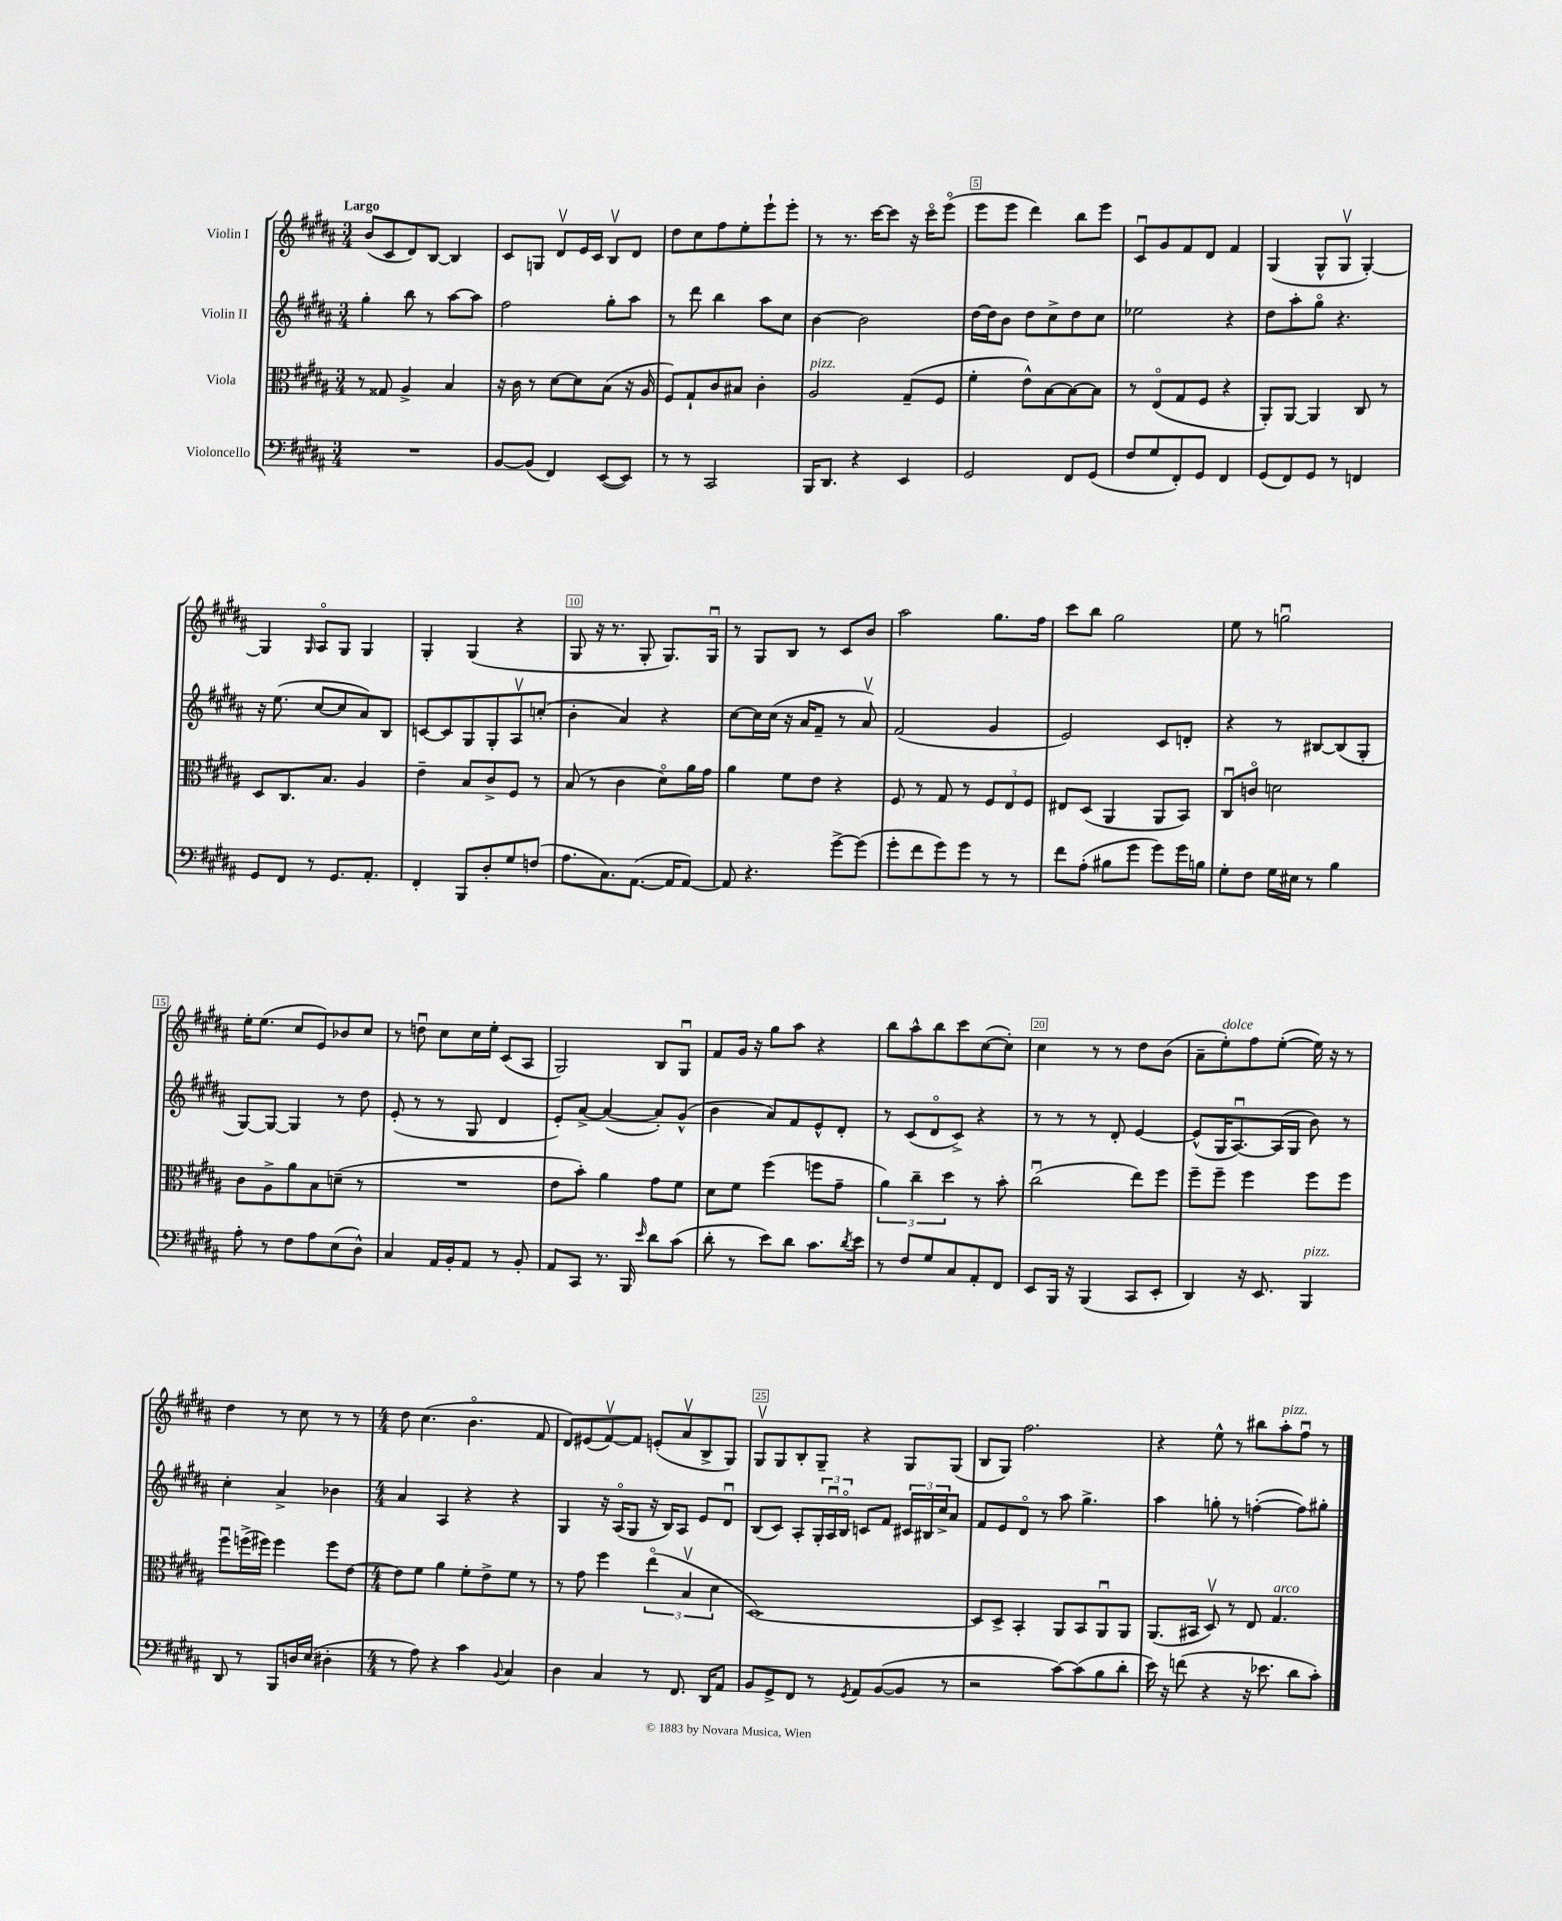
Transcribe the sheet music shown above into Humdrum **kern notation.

**kern	**kern	**kern	**kern
*staff4	*staff3	*staff2	*staff1
*clefF4	*clefC3	*clefG2	*clefG2
*k[f#c#g#d#a#]	*k[f#c#g#d#a#]	*k[f#c#g#d#a#]	*k[f#c#g#d#a#]
*M3/4	*M3/4	*M3/4	*M3/4
2.r	8r	4gg#'	(8b
.	8G##	.	8c#
.	4A#^	8bb	8d#)
.	.	8r	[8B
.	4B	[8aa#	4B]
.	.	8aa#]	.
=	=	=	=
[8BB	16r	2ff#	8c#
.	16c#	.	.
(8BB]	8r	.	8G
4FF#)	[8d#	.	8d#v
.	8d#]	.	16e
.	.	.	16c#
([8EE	(8B	8gg#'	8Bv
8EE])	16r	8aa#	8d#
.	16A#	.	.
=	=	=	=
8r	8F#)	8r	8dd#
8r	8G#`	8ddd#	8cc#
2CC#	8c#	4bb	8ff#
.	8B#	.	8ee'
.	4c#'	8aa#	8eee`
.	.	8cc#	8eee'
=	=	=	=
16BBB	2A#	[4b	8r
8.DD#	.	.	.
.	.	.	8.r
4r	.	2b]	.
.	.	.	[16ccc#
.	.	.	8ccc#]
4EE	(8G#~	.	16r
.	.	.	16ccc#o
.	8F#	.	(8eeeo
=	=	=	=
2GG#	4f#'	[16dd#	8eee
.	.	16dd#]	.
.	.	8b	8eee
.	8e^^)	8dd#	4ddd#)
.	[8B	8cc#^	.
8FF#	8B_	8dd#	8bb
(8GG#	8B]	8cc#	8eee
=	=	=	=
8F#	8r	2ee-	8c#u
8G#	(8Eo	.	8g#
8FF#')	8G#	.	8f#
8GG#	8F#	.	8d#
4FF#	4r	4r	4f#
=	=	=	=
(8GG#	8AA#')	8dd#	(4G#
8FF#)	[8AA#	8aa#'	.
8GG#	4AA#]	8gg#o	8G#^^
8r	.	4.r	8G#v
4FF	8C#	.	[4G#')
.	8r	.	.
=	=	=	=
8GG#	8D#	16r	4G#]
.	.	(8.ee	.
8FF#	8.C#	.	.
.	.	.	16qqG#
8r	.	[8cc#	8A#o
.	8.B	.	.
8.GG#	.	8cc#]	8G#
.	4A#	8a#)	4G#
8.AA#'	.	.	.
.	.	8B	.
=	=	=	=
4FF#'	4e~	[8c	4G#'
.	.	8c]	.
8BBB	8B	8G#	(4G#
8D#'	8c#^	8G#'	.
8G#	8F#	8A#v	4r
(8F	8r	(8cc'	.
=	=	=	=
8.A#	(8B	4b'	8G#
.	8r	.	16r
8.C#)	.	.	8.r
.	4c#	4a#)	.
([8.AA#	.	.	8G#'
.	8d#o)	4r	8.G#)
16AA#]	.	.	.
[8AA#)	16a#	.	.
.	16g#	.	16G#u
=	=	=	=
8AA#]	4a#	[8cc#	8r
4.r	.	16cc#]	8G#
.	.	(16cc#	.
.	8f#	16r	8B
.	.	16a#	.
.	8e	8f#~	8r
[8g#^	4r	8r	8c#
(8g#]	.	8a#v)	8b
=	=	=	=
8g#'	8F#	(2f#	2aa#
8f#	8r	.	.
8g#)	8G#	.	.
8g#	8r	.	.
8r	12F#	4g#	8.gg#
.	12E	.	.
8r	.	.	.
.	12F#	.	.
.	.	.	16ff#
=	=	=	=
8f#	8E#	2e)	8ccc#
(8A#'	(8D#	.	8bb
8B#	4AA#	.	2gg#
8g#	.	.	.
8g#)	8AA#	8c#	.
16g#	8BB)	8d'	.
16B	.	.	.
=	=	=	=
8G#'	8C#u	4r	8ee
8F#	8co	.	8r
16G#	2d	8r	2ggu
16E#	.	.	.
8r	.	[8B#	.
4B	.	(8B#]	.
.	.	8G#'	.
=	=	=	=
8A#'	8c#	[8G#)	16ee'
.	.	.	(8.ee
8r	8A#^	8G#_	.
8F#	8a#	4G#]	8cc#
8A#	8B	.	8e)
(8E	(8d~	8r	8b-
8D#^^)	8r	8dd#	8cc#
=	=	=	=
4C#	2.r	(8e'	8r
.	.	8r	8ddu
16AA#	.	8r	8cc#
16BB'	.	.	.
8AA#	.	8G#	16cc#
.	.	.	16ee'
8r	.	4d#	(8c#
8BB'	.	.	8A#
=	=	=	=
8AA#	8e	8e')	2G#)
8CC#	8b')	[8a#^	.
8.r	4a#	(4a#_	.
16BBB	.	.	.
16qqe	.	.	.
8d#	8g#	8a#'])	8B
(8c#	8f#	(8g#^^	8G#u
=	=	=	=
8d#'	8d#	4b	8f#
8r	8f#	.	16g#
.	.	.	16r
8e)	(4ff#	8a#)	8gg#
8d#	.	8f#	8aa#
8.c#	8ff	8e^^	4r
.	8g#~	8d#'	.
8qd#	.	.	.
16e	.	.	.
=	=	=	=
8r	6a#)	8r	8bb
8F#	.	(8c#	8aa#^^
.	6cc#~	.	.
8G#	.	8d#o	8bb
.	6dd#	.	.
8C#	.	8c#^)	8ccc#
8AA#'	8r	4r	([8cc#
8FF#	8b'	.	8cc#'])
=	=	=	=
8EE	(2cc#u	8r	4cc#
16BBB	.	8r	.
16r	.	.	.
(4BBB	.	8r	8r
.	.	8d#'	8r
8CC#	8ee)	[4e	8dd#
8EE'	8ff#	.	(8b
=	=	=	=
4DD#)	8ff#~	(8e^^]	8a#~
.	8ff#~	16G#	8ee')
.	.	[8.A#u)	.
16r	4ff#	.	8ff#
8.EE	.	.	.
.	.	(16A#]	([8ee'
.	.	16G#	.
4BBB	8ff#	8b)	16ee])
.	.	.	16r
.	8ff#	8r	8r
=	=	=	=
8DD#	8ff#u	4cc#'	4dd#
8r	(16ff^	.	.
.	16ff#)	.	.
8BBB	4ff#	4a#^	8r
16D	.	.	8cc#
(16E	.	.	.
4D#'	8ff#	4b-	8r
.	[8e	.	8r
=	=	=	=
*M4/4	*M4/4	*M4/4	*M4/4
8r	8e]	4a#	8dd#
8A#)	8f#	.	(4.cc#
4r	4a#	4A#	.
4c#	8f#'	4r	4.bo
.	8e^	.	.
8qqBB	.	.	.
4C#	8f#	4r	.
.	8r	.	8f#
=	=	=	=
4D#	8r	4G#	8d#)
.	8g#	.	(8e#
4C#	4ff#	16r	[8f#v)
.	.	(16A#o	.
.	.	8G#	8f#]
8r	(6eeo	16r	(8e'
.	.	16B)	.
8.FF#	.	8A#	8a#v
.	6Bv	.	.
.	.	8e	8B^
16DD#	.	.	.
.	6d#	.	.
8AA#	.	8d#u	8G#)
=	=	=	=
8BB	[1D#)	(8B	8G#v
8GG#^	.	8c#)	8G#
8FF#	.	8A#'	8B'
8r	.	24G#'	8G#~
.	.	24A#u	.
.	.	24Bo	.
8qGG#	.	.	.
8AA#	.	8c	4r
([8BB	.	8f#	.
8BB]	.	24c#	8G#
.	.	24B#	.
.	.	24cc#^	.
8r	.	8a#	(8G#
=	=	=	=
2r	8D#]	8f#	8B
.	8D#^	8e	8G#)
.	4BB'	8d#o	2.ff#
.	.	8r	.
[8c#)	8AA#	8aa#	.
(8c#]	8BB	4.gg#^	.
8B	8AA#u	.	.
8d#'	8AA#	.	.
=	=	=	=
16e)	(8.AA#	4aa#	4r
16r	.	.	.
(8f	.	.	.
.	16BB#	.	.
4r	8D#v)	8gg'	8ee^^
.	8r	8r	8r
16r	8E	([4ff'	8bb#
8.e-	.	.	.
.	4.G#	.	8aa#'
8d#	.	8ff])	8ff#u
8c#')	.	8gg#'	8r
==	==	==	==
*-	*-	*-	*-
